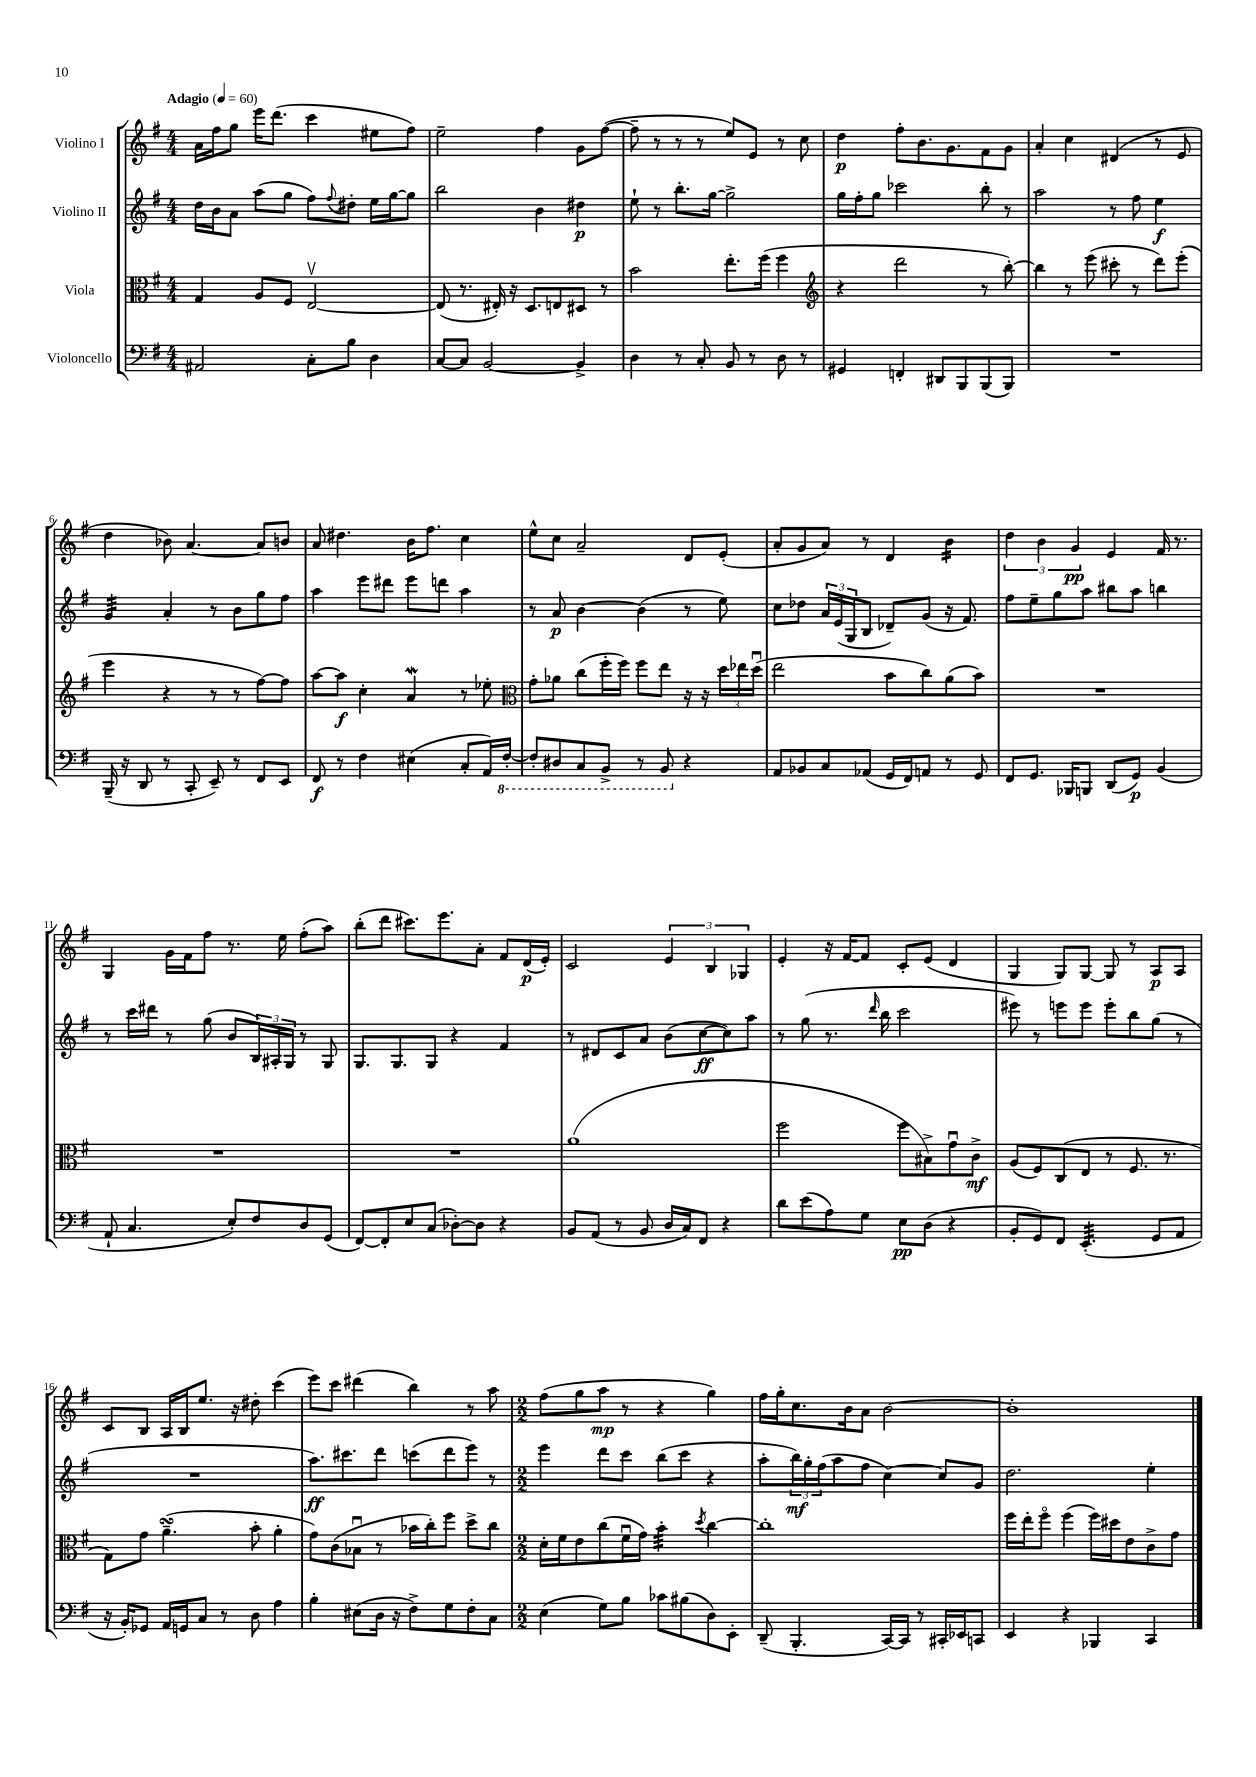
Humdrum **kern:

**kern	**kern	**kern	**kern
*staff4	*staff3	*staff2	*staff1
*clefF4	*clefC3	*clefG2	*clefG2
*k[f#]	*k[f#]	*k[f#]	*k[f#]
*M4/4	*M4/4	*M4/4	*M4/4
*MM60	*MM60	*MM60	*MM60
2AA#	4G	16dd	16a
.	.	16b	16ff#
.	.	8a	8gg
.	8A	(8aa	16eee
.	.	.	(8.ddd
.	8F#	8gg	.
8C'	[2Ev	8ff#)	4ccc
.	.	8qqff#	.
8B	.	8dd#'	.
4D	.	16ee	8ee#
.	.	[16gg	.
.	.	8gg]	8ff#)
=	=	=	=
[8C	(8E]	2bb	2ee~
8C]	8.r	.	.
[2BB	.	.	.
.	16E#')	.	.
.	16r	.	.
.	8.D	.	.
.	.	4b	4ff#
.	8E	.	.
4BB^]	8D#	4dd#	8g
.	8r	.	([8ff#
=	=	=	=
4D	2b	8ee`	8ff#~]
.	.	8r	8r
8r	.	8.bb'	8r
8C'	.	.	8r
.	.	[16gg	.
8BB	8.ee'	2gg^]	8ee)
8r	.	.	8e
.	(16ff#	.	.
8D	4ff#	.	8r
8r	.	.	8cc
=	=	=	=
*	*clefG2	*	*
4GG#	4r	16gg	4dd
.	.	16ff#'	.
.	.	8gg	.
4FF'	2ddd	2ccc-	8ff#'
.	.	.	8.b
8DD#	.	.	.
.	.	.	8.g
8BBB	.	.	.
(8BBB	8r	8bb'	8f#
8BBB)	[8bb')	8r	8g
=	=	=	=
1r	4bb]	2aa	4a'
.	8r	.	4cc
.	(8eee	.	.
.	8ccc#'	8r	(4d#
.	8r	8ff#	.
.	8ddd)	4ee	8r
.	(8eee'	.	8e
=	=	=	=
(16BBB~	4eee	4g	4dd
16r	.	.	.
8DD	.	.	.
8r	4r	4a'	8b-)
8CC'	.	.	[4.a
8EE~)	8r	8r	.
8r	8r	8b	.
8FF#	[8ff#)	8gg	8a]
8EE	8ff#]	8ff#	8b
=	=	=	=
8FF#	[8aa	4aa	8a
8r	8aa]	.	4.dd#
4F#	4cc'	8eee	.
.	.	8ddd#	.
(4E#	4a	8eee	16b
.	.	.	8.ff#
.	.	8ddd	.
8C'	8r	4aa	4cc
16AA)	8ee-'	.	.
[16FF#'	.	.	.
=	=	=	=
*	*clefC3	*	*
8FF#']	8g'	8r	8ee^^
8DD#	8a-	8a	8cc
8CC	(8cc	[4b	2a~
8BBB^	16ff#'	.	.
.	16ff#)	.	.
8r	8ff#	(4b]	.
8BBB	8ee	.	.
4r	16r	8r	8d
.	16r	.	.
.	24dd	8ee)	(8e'
.	24ee-	.	.
.	(24ddu	.	.
=	=	=	=
8AA	2ee	8cc	8a'
8BB-	.	8dd-	8g
8C	.	24a	8a)
.	.	(24e	.
.	.	24G	.
(8AA-	.	8B	8r
16GG	8b	8d-~)	4d
16FF#)	.	.	.
8AA	8cc)	(8g	.
8r	(8a	16r	4b
.	.	8.f#)	.
8GG	8b)	.	.
=	=	=	=
8FF#	1r	8ff#	6dd
8.GG	.	8ee~	.
.	.	.	6b
.	.	8gg	.
16BBB-	.	.	.
.	.	.	6g
8BBB	.	8aa	.
(8DD	.	8bb#	4e
8GG)	.	8aa	.
(4BB	.	4bb	16f#
.	.	.	8.r
=	=	=	=
8AA`	1r	8r	4G
4.C	.	16ccc	.
.	.	16ddd#	.
.	.	8r	16g
.	.	.	16f#
.	.	(8gg	8ff#
8E')	.	8b	8.r
8F#	.	24B)	.
.	.	24A#'	.
.	.	.	16ee
.	.	24G	.
8D	.	8r	(8ff#'
(8GG	.	8G	8aa)
=	=	=	=
[8FF#)	1r	8.G	(8bb'
8FF#']	.	.	8ddd
.	.	8.G	.
8E	.	.	8.ccc#)
(8C	.	8G	.
.	.	.	8.eee
[8D-')	.	4r	.
8D-]	.	.	8a'
4r	.	4f#	8f#
.	.	.	(16d
.	.	.	16e')
=	=	=	=
8BB	(1a	8r	2c
(8AA	.	8d#	.
8r	.	8c	.
8BB	.	8a	.
16D	.	(8b	6e
16C)	.	.	.
8FF#	.	[8cc	.
.	.	.	6B
4r	.	8cc])	.
.	.	.	6G-
.	.	8aa	.
=	=	=	=
8d	2ff#	8r	4e'
(8e	.	(8gg	.
8A)	.	8.r	16r
.	.	.	[16f#
8G	.	.	8f#]
.	.	16qqddd	.
.	.	16bb	.
8E	8ff#	2ccc	8c'
(8D	8B#^)	.	(8e
4r	8gu	.	4d
.	8c^	.	.
=	=	=	=
8BB'	(8A	8eee#)	4G
8GG)	8F#)	8r	.
8FF#	(8C	8eee	8G)
(4.EE'	8E	8eee	[8G
.	8r	8eee'	8G]
.	8.F#	8bb	8r
8GG	.	(8gg	8A
.	8.r	.	.
8AA	.	8r	8A
=	=	=	=
16r	8G)	1r	8c
16BB')	.	.	.
8GG-	8g	.	8B
16AA	(4.a~	.	16A
16GG	.	.	16B
8C	.	.	8.ee
8r	.	.	.
.	.	.	16r
8D	8b'	.	8dd#'
4A	4a'	.	(4ccc
=	=	=	=
4B'	8g)	8.aa)	8eee)
.	(8c	.	8ccc
.	.	8.ccc#	.
(8E#	8B-u	.	(4ddd#
16D	8r	8ddd	.
16r	.	.	.
8F#^)	16b-	(8ccc	4bb)
.	16cc')	.	.
8G	8ff#	8ddd	.
8F#'	8dd^	8eee)	8r
8C	8cc	8r	8aa
=	=	=	=
*M2/2	*M2/2	*M2/2	*M2/2
(4E	16d'	4eee	(8ff#
.	16f#	.	.
.	8e	.	8gg
8G)	(8cc	8ddd	8aa
8B	16f#u	8ccc	8r
.	16g)	.	.
8c-	4b'	(8bb	4r
(8B#	.	8ccc	.
.	8qdd	.	.
8D)	[4cc	4r	4gg)
8EE'	.	.	.
=	=	=	=
(8DD~	1cc']	8aa'	16ff#
.	.	.	16gg'
4.BBB'	.	24bb)	8.cc
.	.	24gg'	.
.	.	(24ff#	.
.	.	8aa	.
.	.	.	16b
.	.	8ff#	8a
[16CC)	.	[4cc)	[2b
16CC]	.	.	.
8r	.	.	.
16CC#'	.	8cc]	.
16EE-	.	.	.
8CC	.	8g	.
=	=	=	=
4EE	16ff#	2.dd	1b']
.	16ee'	.	.
.	8ff#o	.	.
4r	(4ff#	.	.
4BBB-	16ff#)	.	.
.	16dd#	.	.
.	8e	.	.
4CC	8c^	4ee'	.
.	8g	.	.
==	==	==	==
*-	*-	*-	*-
